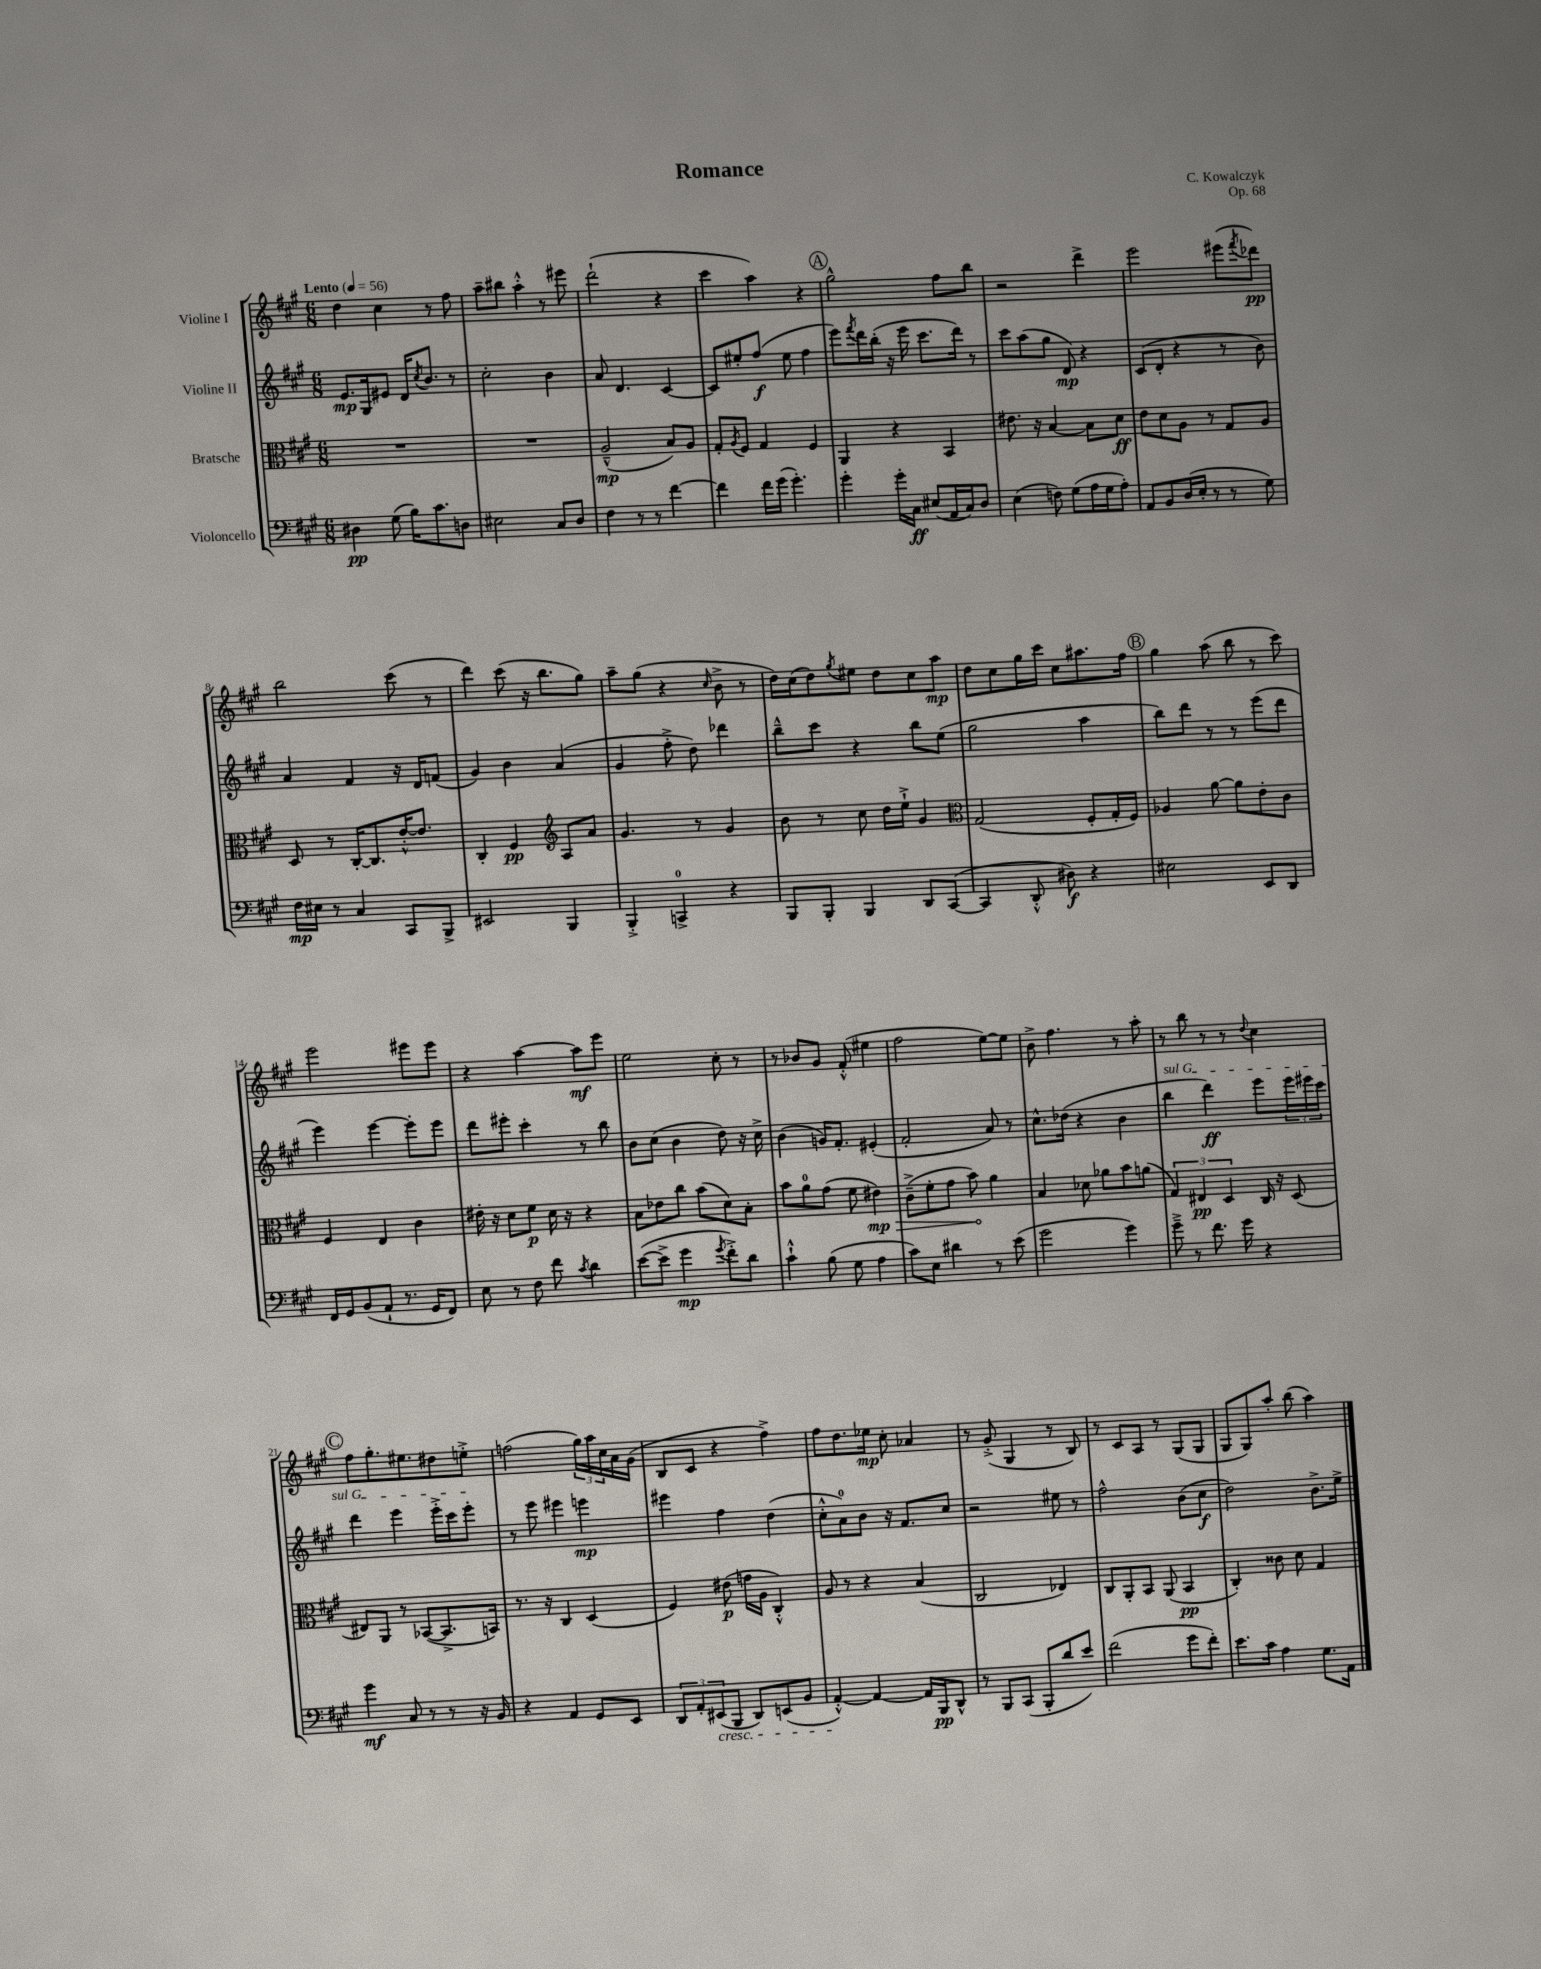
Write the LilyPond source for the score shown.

\header { title = "Romance" composer = "C. Kowalczyk" opus = "Op. 68" }
<<
\new StaffGroup <<
\new Staff = "s0" \with { instrumentName = "Violine I" } {
    \clef treble \key a \major \numericTimeSignature \time 6/8 \tempo "Lento" 4 = 56
    d''4 cis''4 r8 fis''8 |
    a''8-- bis''8 a''4-.-^ r8 eis'''8 |
    d'''2-!( r4 |
    cis'''4 a''4) r4 |
    \mark \markup { \circle "A" } gis''2-^ fis''8 b''8 |
    r2 d'''4-> |
    e'''2 eis'''8( \acciaccatura { fis'''8 } des'''8\pp) |
    b''2 cis'''8( r8 |
    d'''4) cis'''8( r16 b''8. gis''8) |
    a''8-- gis''8( r4 \grace { cis''16 } b'8-> r8 |
    d''16) cis''16( d''8) \acciaccatura { gis''8 } eis''8 d''8 cis''8 a''8\mp |
    d''8 cis''8 gis''16 cis'''16 cis''8 ais''8. fis''16 |
    \mark \markup { \circle "B" } gis''4 a''8( b''8 r8 cis'''8) |
    e'''2 eis'''8 eis'''8 |
    r4 a''4~ a''8\mf e'''8 |
    e''2 cis''8-. r8 |
    r8 bes'8 gis'8 fis'8-.-^( eis''4 |
    fis''2 e''8~) e''8 |
    b'8-> fis''4. r8 a''8-. |
    r8 b''8 r8 r8 \appoggiatura { d''8 } cis''4 |
    \mark \markup { \circle "C" } fis''8 gis''8.-. eis''8. dis''8 e''8-.-> |
    f''2( \tuplet 3/2 { gis''16) a''16 cis''16 } a'16 gis'16( |
    b8 cis'8 r4 fis''4->) |
    fis''8 d''8. ees''16\mp cis''8-. aes'4 |
    r8 gis'8-.->( gis4 r8 b8) |
    r8 cis'8 a8 r8 gis8( gis8 |
    gis8 gis8) a''8-. b''8( a''4) \bar "|." |
}
\new Staff = "s1" \with { instrumentName = "Violine II" } {
    \clef treble \key a \major \numericTimeSignature \time 6/8
    e'8.\mp gis16 eis'8 d'16 \acciaccatura { cis''8 } b'8. r8 |
    cis''2-. b'4 |
    a'8 d'4. cis'4~ |
    cis'8 eis''8-. fis''8\f( eis''8 fis''4 |
    \mark \markup { \circle "A" } e'''8) \acciaccatura { fis'''8 } d'''16 b''16-.( r16 e'''16 cis'''8. d'''16) r8 |
    cis'''8 a''8( gis''8 d'8\mp) r4 |
    cis'8( d'8-. r4 r8 b'8) |
    a'4 fis'4 r16 d'16 f'8( |
    gis'4) b'4 a'4( |
    gis'4 fis''8-.-> d''8) des'''4 |
    b''8---^ cis'''8 r4 b''8 e''8( |
    gis''2 a''4 |
    \mark \markup { \circle "B" } b''8) d'''8 r8 r8 e'''8( d'''8 |
    e'''4) e'''4~ e'''8-. e'''8 |
    d'''8 eis'''8-. cis'''4-. r8 b''8 |
    b'8 cis''8( b'4 d''8) r16 cis''16-> |
    b'4( g'16) fis'8.-. eis'4-.( |
    fis'2-. a'8) r8 |
    cis''8.-^ des''16( r4 b'4 |
    \once \override TextSpanner.bound-details.left.text = \markup { \italic "sul G" } b''4\startTextSpan d'''4\ff) e'''8 \tuplet 3/2 { e'''16 eis'''16 cis'''16 } |
    \mark \markup { \circle "C" } d'''4 e'''4 e'''16-.-> cis'''16 e'''8-.\stopTextSpan |
    r8 e'''8 eis'''4 e'''4\mp |
    eis'''4 fis''4 d''4( |
    cis''8-.-^ a'8-0) b'8 r16 fis'8. cis''8 |
    r2 eis''8 r8 |
    fis''2-^ b'8( cis''8\f |
    d''2) b'8.-> e''16-> \bar "|." |
}
\new Staff = "s2" \with { instrumentName = "Bratsche" } {
    \clef alto \key a \major \numericTimeSignature \time 6/8
    R2. |
    R2. |
    a2---^\mp( b8) a8 |
    gis8-. \acciaccatura { a8 } fis8 gis4 fis4 |
    \mark \markup { \circle "A" } a,4 r4 b,4 |
    eis'8. r16 b4~ b8 d'8\ff |
    e'8 d'8 a8 r8 gis8 a8 |
    d8 r8 cis16~-. cis8. e'16~-.-^ e'8. |
    cis4-. fis4\pp \clef treble a8 a'8 |
    gis'4. r8 gis'4 |
    b'8 r8 cis''8 d''16 e''16-!-> gis'4 |
    \clef alto gis2( fis8-. gis16-. fis16) |
    \mark \markup { \circle "B" } aes4 a'8~ a'8 e'8-. cis'8 |
    fis4 e4 cis'4 |
    eis'16-. r16 d'8 fis'8\p d'16 r16 r4 |
    b8 ees'8 cis''8 b'8( d'8) b8-. |
    b'8 a'8-0 gis'8( fis'8 \once \override Hairpin.circled-tip = ##t eis'4\mp\>) |
    cis'8--->( fis'8-. gis'8 b'8\!) a'4 |
    b4 des'8 aes'8 b'8 a'8( |
    \tuplet 3/2 { gis4) eis4\pp d4 } cis16 r16 d8( |
    \mark \markup { \circle "C" } eis8) a,8 r8 bes,8~( bes,8.-> b,16) |
    r8. r16 cis4 d4( |
    fis4) eis'8\p( g'16 a16 cis4-.-^) |
    a8 r8 r4 b4( |
    cis2 ees4) |
    cis8 a,8-. b,8 a,8( b,4\pp |
    cis4-.) cisis'8 d'8 gis4 \bar "|." |
}
\new Staff = "s3" \with { instrumentName = "Violoncello" } {
    \clef bass \key a \major \numericTimeSignature \time 6/8
    dis4\pp gis8( b16) cis'8. d8 |
    eis2 cis8 d8 |
    fis4 r8 r8 fis'4~ |
    fis'4 fis'16 gis'16( gis'4.-.) |
    \mark \markup { \circle "A" } gis'4-. gis'16-. cis16\ff eis8( a,16 cis16) d8 |
    e4( f8) gis8( a16 gis16 a8-.) |
    a,8 b,8 d16( e16-. r8 r8 gis8) |
    fis16\mp eis16 r8 cis4 cis,8 b,,8-> |
    eis,2 b,,4 |
    b,,4-.-> c,4-0-> r4 |
    b,,8 b,,8-. b,,4 d,8 cis,8~( |
    cis,4 d,8-.-^ dis8\f) r4 |
    \mark \markup { \circle "B" } eis2 e,8 d,8 |
    fis,16 gis,16 b,8( a,8-! r8. gis,16 fis,8) |
    e8 r8 fis8 fis'8 \acciaccatura { cis'8 } d'4 |
    e'8~( e'8-> gis'4\mp \acciaccatura { gis'8 } fis'8-.->) d'8 |
    cis'4-!-^ b8( gis8 a4 |
    cis'8) e8 dis'4 r8 e'8( |
    gis'2 gis'4) |
    gis'8---> r8 fis'8. gis'16 r4 |
    \mark \markup { \circle "C" } gis'4\mf cis8 r8 r8 r16 b,16 |
    r4 a,4 gis,8 e,8 |
    \tuplet 3/2 { d,8 a,8-. eis,8\cresc( } b,,8 d,8) e,8( b,8 |
    a,4~-.-^\!) a,4~ a,16 b,,16\pp d,8-^ |
    r8 b,,8 cis,8( b,,8-. d'8 e'8) |
    fis'2( gis'8 fis'8-.) |
    e'8. cis'16 a4 gis8. a,16 \bar "|." |
}
>>
>>
